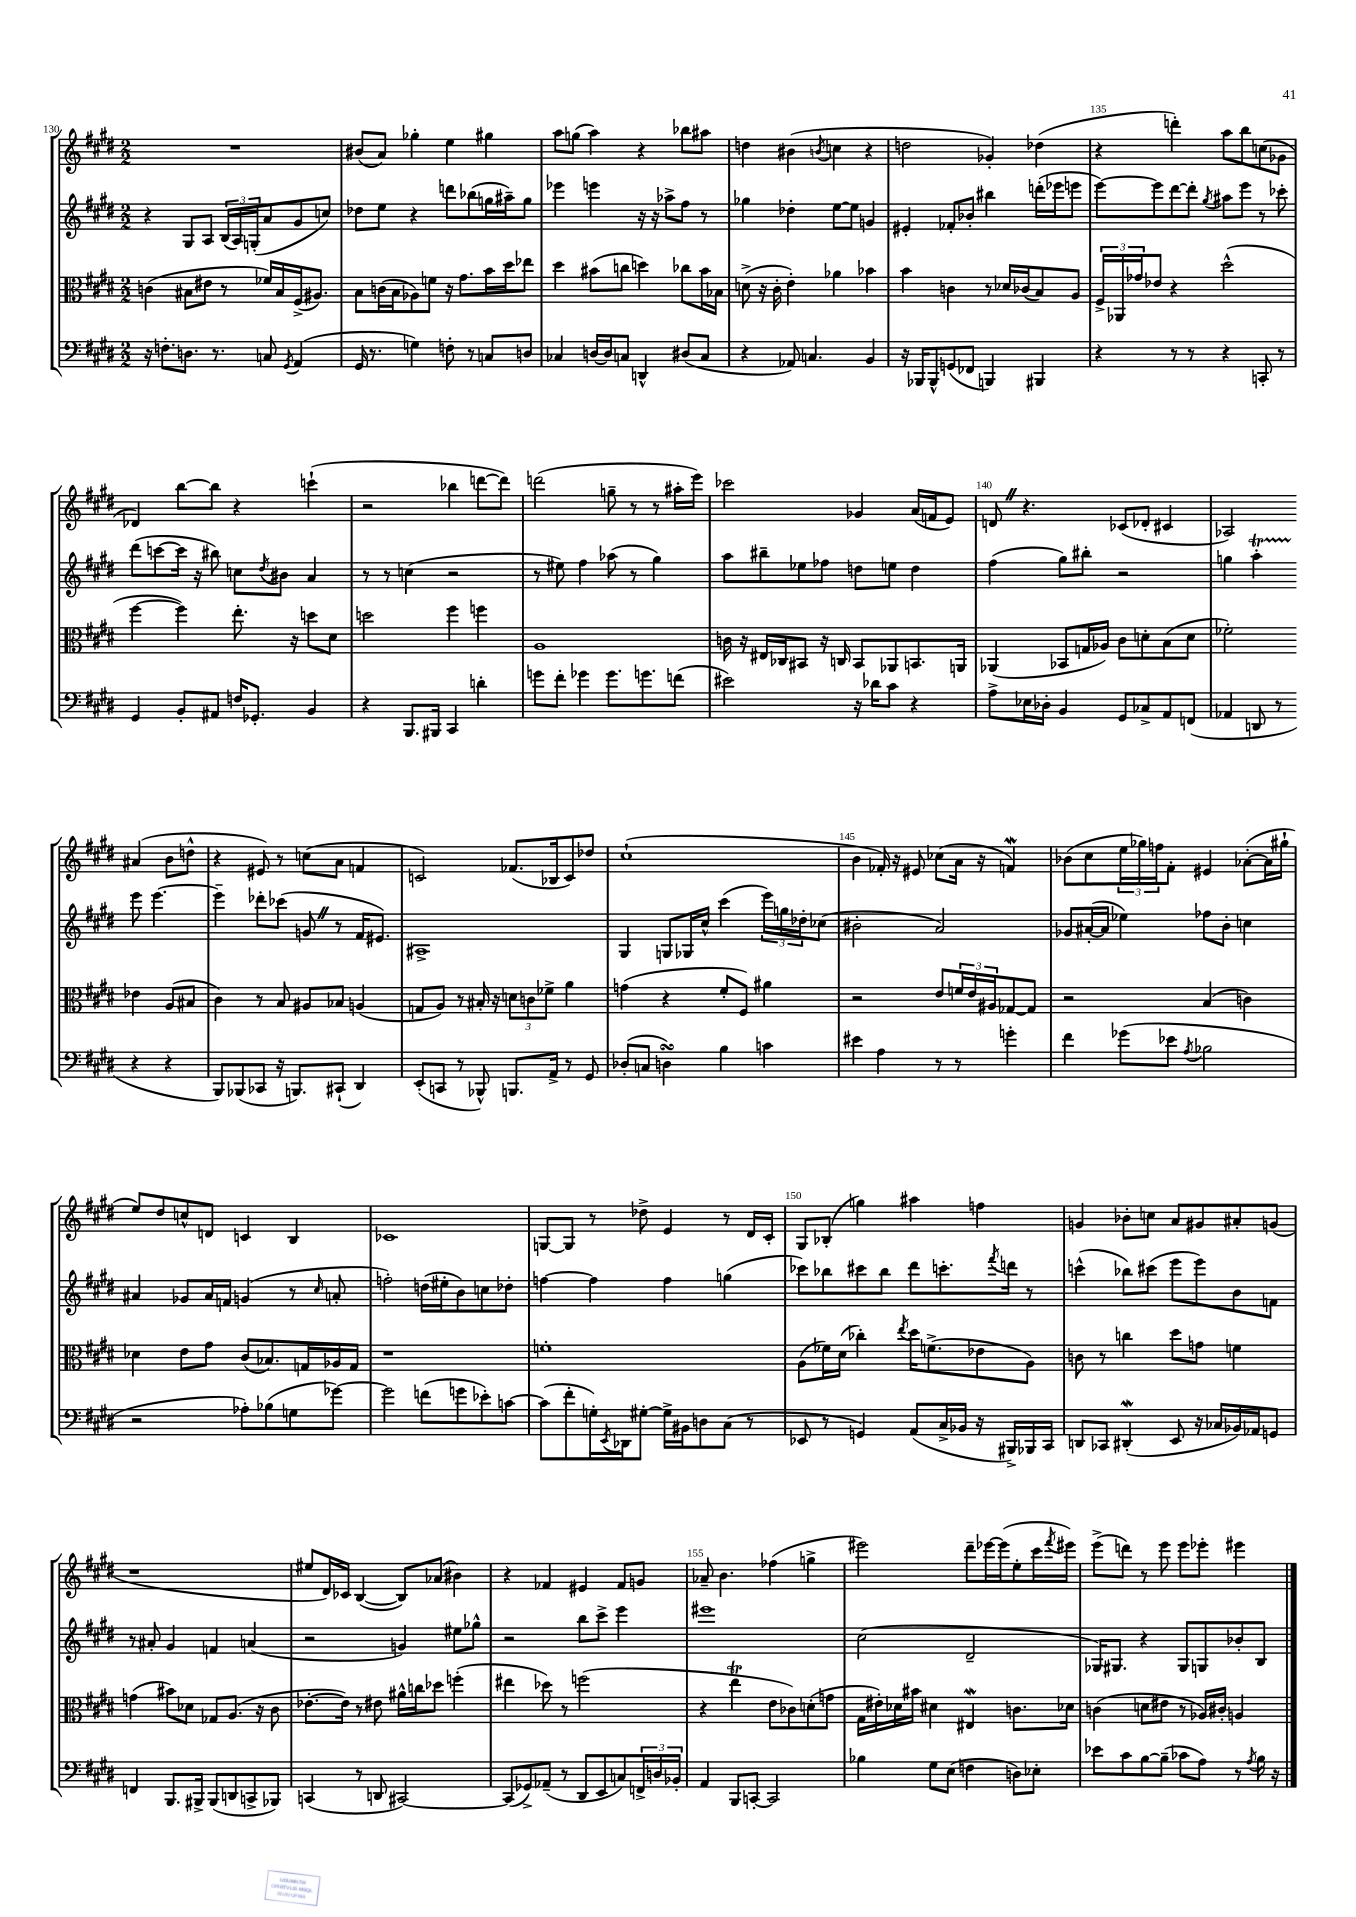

**kern	**kern	**kern	**kern
*part4	*part3	*part2	*part1
*staff4	*staff3	*staff2	*staff1
*clefF4	*clefC3	*clefG2	*clefG2
*k[f#c#g#d#]	*k[f#c#g#d#]	*k[f#c#g#d#]	*k[f#c#g#d#]
*M2/2	*M2/2	*M2/2	*M2/2
=130	=130	=130	=130
16r	(4cn\	4r	1r
8.Fn'\L	.	.	.
8.Dn\J	8B#X\L	8G#/L	.
.	8e#X\J	8A/J	.
8.r	.	.	.
.	8r	(24B/LL	.
.	.	24A/)	.
.	.	(24Gn'/J	.
8Cn/	16f-X/LL)	8a/	.
.	16B#/	.	.
8qGG#/	.	.	.
(4AA/	(16F#^/J	8g#/	.
.	8.A#X/J)	.	.
.	.	8ccn/J)	.
=131	=131	=131	=131
16GG#/	8B\L	8dd-X\L	(8b#X/L
8.r	.	.	.
.	(16cn\L	8ee\J	8a/J)
.	16B\J	.	.
4Gn\)	8A-X\)	4r	4gg-X'\
.	8fn\J	.	.
8Fn'\	16r	8dddn\L	4ee\
.	8.g#\L	.	.
8r	.	(8bb-X\	.
8Cn/L	16b\L	16ggn\L	4gg#X\
.	16dd#\J	16aa#X~\J)	.
8Dn/J	8ee-X\J	8gg\J	.
=132	=132	=132	=132
4C-X/	4dd#\	4eee-X\	8aa\L
.	.	.	(8ggn\J
[16Dn/LL	(8b#X\L	4eeen\	4aa\)
16D/J]	.	.	.
8Cn/J	8ccn\J	.	.
4DDn^^/	4ddn\)	16r	4r
.	.	16r	.
.	.	8aa-X^\L	.
(8D#X/L	8cc-X\L	8ff#\J	8bb-X\L
8C/J	16b#\L	8r	8aa#X\J
.	16B-X\JJ	.	.
=133	=133	=133	=133
4r	(8dn^\	4gg-X\	4ddn\
.	16r	.	.
.	16c#'\	.	.
8AA-X/)	4e'\)	4dd-X'\	(4b#X\
4.Cn/	.	.	.
.	.	.	8qbn/
.	4a-X\	[8ee\L	4ccn\
.	.	8ee\J]	.
4BB/	4b-X\	4gn/	4r
=134	=134	=134	=134
16r	4b\	4e#X'/	2ddn\
16BBB-X/KL	.	.	.
8BBB-^^/	.	.	.
(8GGn/	4cn\	8f-X'/L	.
8FF-X/J	.	8b-X'/J	.
4BBBn/)	8r	4bb#X\	4g-X'/)
.	16d-X/LL	.	.
.	(16c-X/J	.	.
4BBB#X/	8B/)	(16dddn'\LL	(4dd-X\
.	.	16eee-X\J	.
.	8A/J	8eeen\J	.
=135	=135	=135	=135
4r	24F#^/LL	[8eee\L)	4r
.	24AA-X/	.	.
.	24g-X/J	.	.
.	8e-X/J	8eee\]	.
8r	4r	[8ddd#\	4dddn'\)
8r	.	8ddd#'\J]	.
.	.	8qgg#/	.
4r	(2dd#^^\	8aa#X\L	8aa\L
.	.	8eee\J	8bb\
8CCn'/	.	8r	(8ccn\
8r	.	8ccc-X'\	8g-X\J
!!LO:LB:g=z
=136	=136	=136	=136
4GG#/	[4ff#\	(8ddd#\L	4d-X/)
.	.	[8cccn\	.
8BB'/L	4ff#\])	16ccc\Jk]	[8bb\L
.	.	16r	.
8AA#X/J	.	8bb#X\)	8bb\J]
16Fn/KL	8.ee'\	8ccn\L	4r
8.GG-X'/J	.	.	.
.	.	8qdd#/	.
.	.	8b#X\J	.
.	16r	.	.
4BB/	8ddn\L	4a/	(4cccn`\
.	8d#\J	.	.
=137	=137	=137	=137
4r	2ddn\	8r	2r
.	.	8r	.
8.BBB/L	.	(4ccn\	.
16BBB#X/Jk	.	.	.
4CC#/	4ff#\	2r	4bb-X\
4dn'\	4ffn\	.	[8dddn\L
.	.	.	8ddd\J])
=138	=138	=138	=138
8gn\L	1A	8r	(2dddn\
8f#'\J	.	8ee#X\)	.
4g-X\	.	4ff#\	.
8.g-\L	.	(8aa-X\	8ggn~\
.	.	8r	8r
8.gn\	.	.	.
.	.	4gg#\)	8r
(8fn\J	.	.	16aa#X'\LL
.	.	.	16eee\JJ)
=139	=139	=139	=139
2e#X\)	16cn\	8aa\L	2ccc-X\
.	16r	.	.
.	16E#X/LL	8bb#X~\	.
.	16C-X/J	.	.
.	8BB#X/J	8ee-X\	.
.	16r	8ff-X\J	.
.	16Cn/	.	.
16r	8BB#/L	8ddn\L	4g-X/
16d-X\KL	.	.	.
8c#\J	8AA-X/	8een\J	.
4r	8.BBn/	4dd\	(16a/LL
.	.	.	16fn/J
.	.	.	8e/J)
.	16AAn/Jk	.	.
=140	=140	=140	=140
8A^\L	(4AA-X/	(4ff#\	8dnZ/
16E-X\L	.	.	4.r
16D-X'\JJ	.	.	.
4BB/	8BB-X/L	8gg#\L)	.
.	16Gn/L	8bb#X'\J	.
.	16A-X/JJ)	.	.
8GG#/L	8c#\L	2r	(8c-X/L
8C-X^/	8dn'\	.	8d-X'/J
8AA/	(8B\	.	4c#X/
(8FFn/J	8d\J	.	.
=141	=141	=141	=141
4AA-X/	2f-X'\)	4ggn\	2A-X/)
8DDn/	.	4aaT'\	.
8r	.	.	.
4r	4e-X\	8eee\	(4a#X/
.	.	[4.eee\	.
4r	(8A/L	.	8b\L
.	8B#X/J	.	8ddn^^\J
!!LO:LB:g=z
=142	=142	=142	=142
8BBB/L)	4c#\)	4eee~\]	4r
(8BBB-X/	.	.	.
8CC-X/J	8r	8ddd-X'\L	8e#X/)
16r	8B/	(8ccc-X\J	8r
8.BBBn/L)	.	.	.
.	8A#X/L	8gnZ/	(8ccn\L
(8CC#X`/J	8B-X/J	8r	8a\J
4DD#/)	(4An/	16f#/KL	4fn/
.	.	8.e#X/J)	.
=143	=143	=143	=143
(8EE'/L	8Gn/L	1A#X^	2cn/)
8CCn/J	8A/J)	.	.
8r	8r	.	.
8BBB-X^^/)	16B#X'/	.	.
.	16r	.	.
8.BBBn/L	12dn\L	.	(8.f-X/L
.	12cn\	.	.
.	12f-X^\J	.	.
16AA^/Jk	.	.	16B-X/k
8r	4a\	.	8c/)
8GG#/	.	.	8dd-X/J
=144	=144	=144	=144
(8D-X'/L	(4gn\	4G#/	(1cc#`
8Cn/J	.	.	.
4DnsSSs\)	4r	8Gn/L	.
.	.	16G-X/L	.
.	.	16cc#^^/JJ	.
4B\	8f#'/L	(4ccc#\	.
.	8F#/J)	.	.
4cn\	4a#X\	24eee\LL)	.
.	.	24ggn\	.
.	.	24dd-X'\J	.
.	.	(8cc-X\J	.
=145	=145	=145	=145
4e#X\	2r	2b#X'\	4b\
4A\	.	.	16f-X'/)
.	.	.	16r
.	.	.	8e#X/
8r	8e/L	2a/)	(8cc-X\L
8r	24fn/L	.	16a\Jk
.	24e/	.	.
.	.	.	16r
.	24A#X/J	.	.
4gn'\	[8G-X/	.	4fnw/)
.	8G-/J]	.	.
=146	=146	=146	=146
4f#\	2r	8g-X/L	(8b-X\L
.	.	([16a#X'/L	8cc#\
.	.	16a#/JJ]	.
(8g-X\L	.	4ee-X\)	24ee\L
.	.	.	24gg-X\)
.	.	.	24ffn\J
8e-X\J	.	.	8f#'\J
8qA/	.	.	.
2B-X\	(4B/	8ff-X\L	4e#X/
.	.	8b'\J	.
.	4cn\)	4ccn\	([8a-X'\L
.	.	.	16a-\L]
.	.	.	16gg#X`\JJ
!!LO:LB:g=z
=147	=147	=147	=147
2r	4d-X\	4a#X/	8ee/L)
.	.	.	8dd#/
.	8e\L	8g-X/L	8ccn^^/
.	8g#\J	16a#/L	8dn/J
.	.	16fn/JJ	.
8A-X'\L)	(8c#/L	(4gn/	4cn/
(8B-X\	8.B-X/)	.	.
8Gn\	.	8r	4B/
.	16Gn/L	.	.
.	.	16qqcc#/	.
[8g-X\J)	16A-X/	8an'/	.
.	16G/JJ	.	.
=148	=148	=148	=148
2g-\]	1r	2ffn'\)	1c-X
(8fn\L	.	(16ddn\LL	.
.	.	16ee#X'\J	.
8gn\	.	8b\)	.
8e-X'\)	.	8ccn\	.
[8cn\J	.	8dd-X'\J	.
=149	=149	=149	=149
(8c\L]	1fn'	[4ffn\	[8Gn/L
8f#'\	.	.	8G/J]
16Gn'\L)	.	4ff\]	8r
8qEE/	.	.	.
16DD-X\J	.	.	.
[8G#X'\J	.	.	8dd-X^\
16G#^\LL]	.	4ff\	4e/
16BB#X\J	.	.	.
8Dn\	.	.	.
(8C#\J	.	(4ggn\	8r
8r	.	.	16d#/LL
.	.	.	16c#'/JJ
=150	=150	=150	=150
8EE-X/	(8A\L	8ccc-X\L)	8G#/L
8r	16f-X\L)	8bb-X\	(8B-X'/J
.	(16d#\JJ	.	.
4GGn/)	4cc-X'\)	8ccc#X\	4ggn\)
.	.	8bb-\J	.
.	8qee/	.	.
(8AA/L	16dd#\KL	8ddd#\L	4aa#X\
.	(8.fn^\	.	.
16C#^/L	.	8.cccn'\	.
16BB-X/JJ	.	.	.
16r	8e-X\	.	4ffn\
.	.	8qfff#/	.
16BBB#X^/LL)	.	16dddn\Jk	.
16BBB-X/	8A\J)	8r	.
16CC#/JJ	.	.	.
=151	=151	=151	=151
8DDn/L	8cn\	(4cccn^^\	4gn/
8CC-X/J	8r	.	.
(4DD#XW'/	4ccn\	8bb-X\L)	8b-X'\L
.	.	(8ccc#X\J	8ccn\J
8EE/	8dd#\L	8eee\L	8a/L
16r	8gn\J	8eee\)	8g#X/
16C-X/LL	.	.	.
16BB-X/)	4fn\	8b\	8a#X'/
16AA-X/J	.	.	.
8GGn/J	.	8fn\J	(8gn/J
!!LO:LB:g=z
=152	=152	=152	=152
4FFn/	(4gn\	8r	1r
.	.	8a#X'/	.
8.BBB/L	8b#X\L)	4g#/	.
.	8d-X\J	.	.
16BBB#X^/Jk	.	.	.
(8BBB#/L	8G-X/L	4fn/	.
8DDn/	(8.A/J	.	.
8CCn^/	.	(4an/	.
.	16r	.	.
8BBB-X/J)	8c#\	.	.
=153	=153	=153	=153
(4CCn/	[8.e-X'\L	2r	8ee#X/L
.	.	.	16d#/L)
.	16e-\Jk])	.	16c-X/JJ
8r	8r	.	([4B/
8DDn/	8e#X\	.	.
[2CC#X/)	16a#X^^\LL	4gn/)	8B/L])
.	16ccn\J	.	.
.	8dd-X\J	.	(8a-X/J
.	(4ffn'\	8ee#X\L	4b#X\)
.	.	8gg-X^^\J	.
=154	=154	=154	=154
(8CC#/L]	4ee#X\	2r	4r
8GG-X^/)	.	.	.
(8AA-X~/J	8dd-X\)	.	4f-X/
8r	8r	.	.
8DD#/L	(2ffn\	8bb\L	4e#X/
8EE/	.	8ccc#^\J	.
8Cn/)	.	4eee\	8f-/L
24FFn^/L	.	.	8gn/J
24Dn/	.	.	.
24BB-X'/JJ	.	.	.
=155	=155	=155	=155
4AA/	4r	1eee#X	8a-X~/
.	.	.	4.b\
8BBB/L	4eeT\	.	.
[8CCn'/J	.	.	.
2CC/]	8e\L	.	(4ff-X\
.	8c-X\)	.	.
.	(8dn'\	.	4ggn^\
.	8gn\J	.	.
=156	=156	=156	=156
4B-X\	16G#\LL	(2cc#\	2eee#X\)
.	16e#X'\)	.	.
.	16d-X\	.	.
.	16b#X\JJ	.	.
8G#\L	4d#X\	.	.
(8E\J	.	.	.
4Fn\	4E#XW/	2d#~/	8ddd#~\L
.	.	.	[16eee-X\L
.	.	.	(16eee-\J]
8Dn\L)	8.cn\L	.	8ee'\
8E-X'\J	.	.	16ccc#\L
.	.	.	8qfff#/
.	16d-X\Jk	.	16eee#X\JJ)
=157	=157	=157	=157
8e-X\L	(4cn\	16G-X/KL)	(8eee^\L
.	.	8.G#X/J	.
8c#\	.	.	8dddn\J)
[8B\	8dn\L	4r	8r
(8B~\J]	8e#X\J	.	8eee\
8c-X\L	8r	8G#/L	8eee\L
8A\J)	16A-X/LL)	8Gn/	8eee-X'\J
.	16c#X'/JJ	.	.
8r	4An/	8b-X'/	4eee#X\
8qA/	.	.	.
16B\	.	8B/J	.
16r	.	.	.
==	==	==	==
*-	*-	*-	*-
